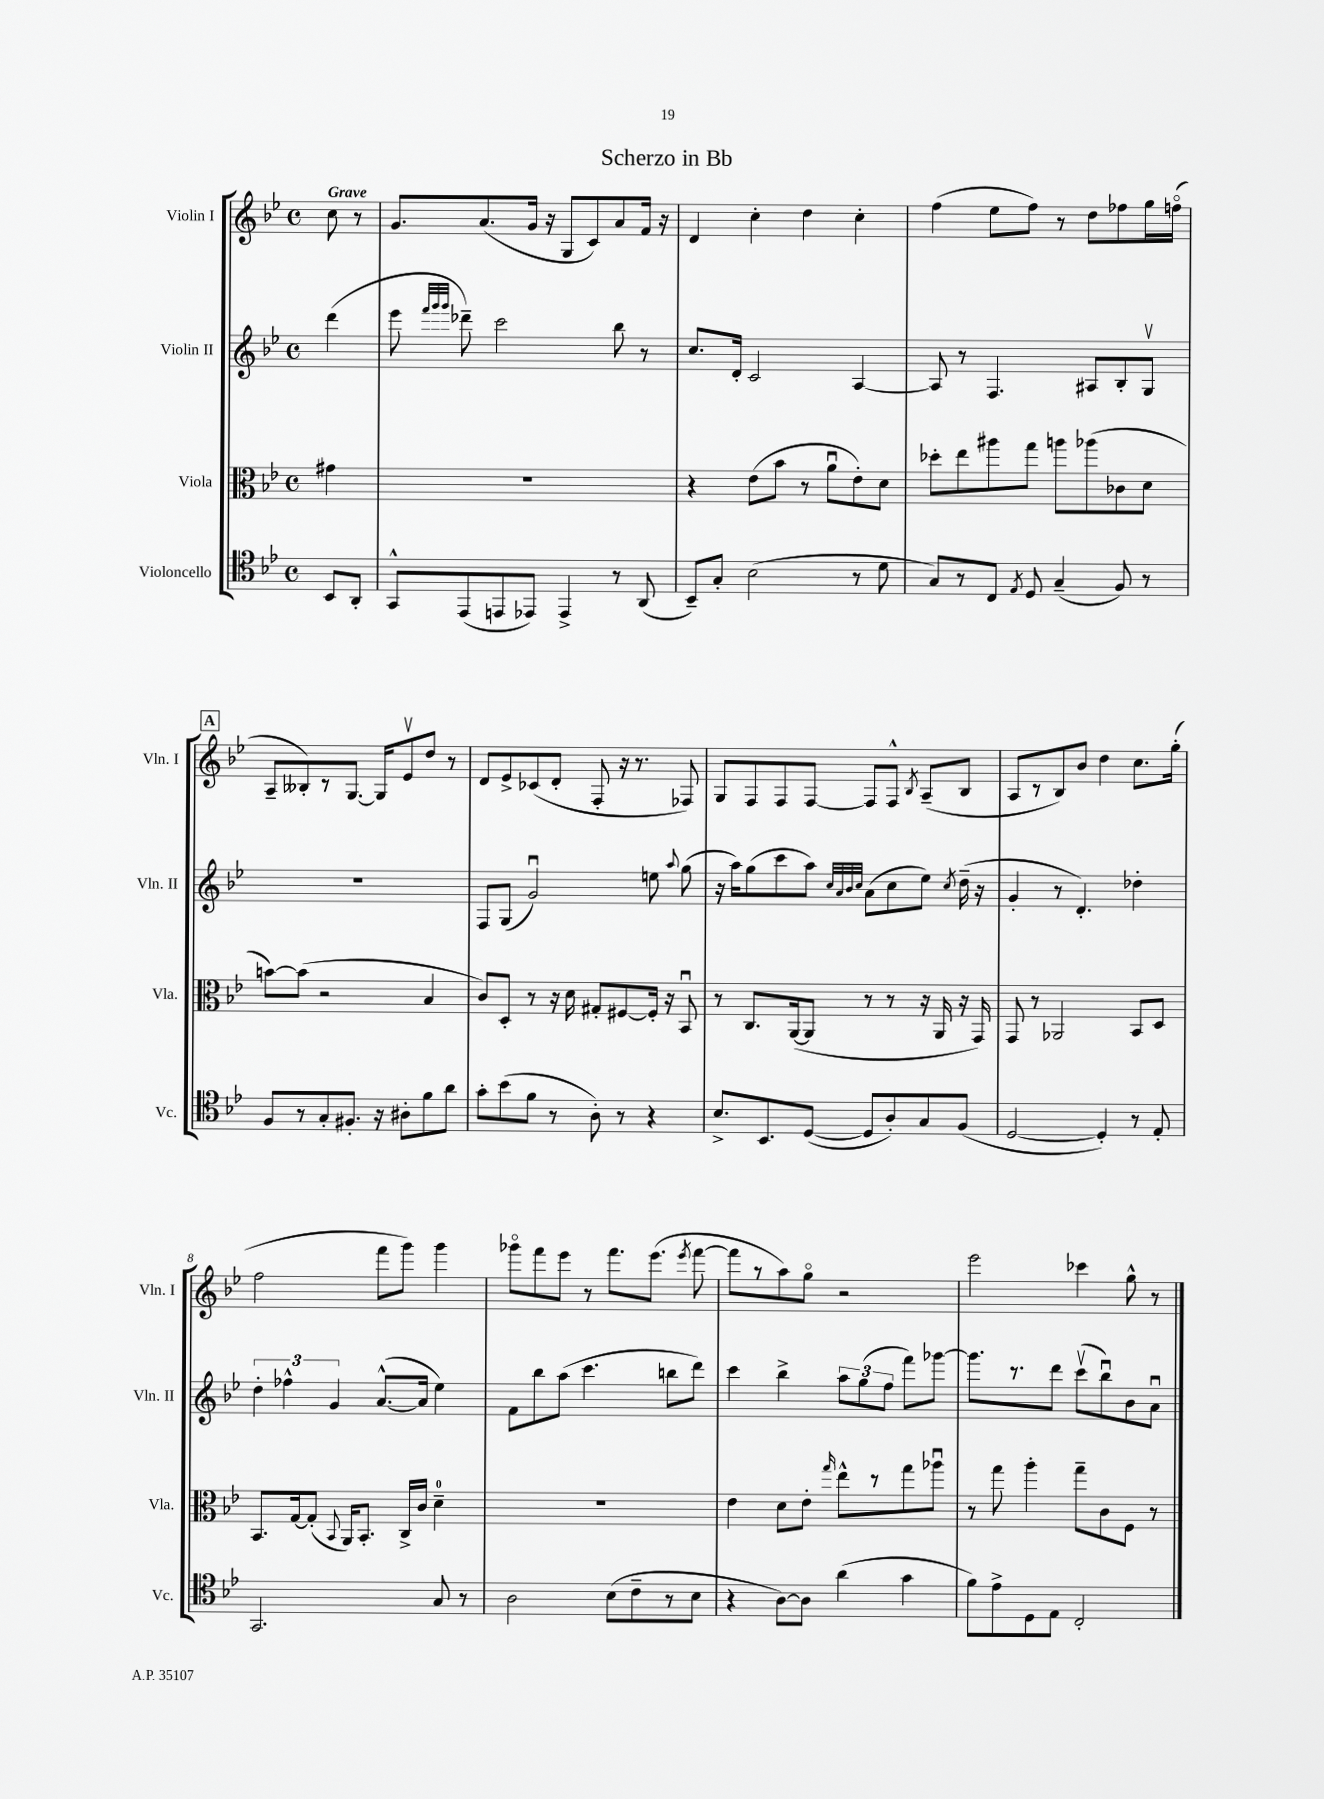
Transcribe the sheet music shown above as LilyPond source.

\header { title = "Scherzo in Bb" }
<<
\new StaffGroup <<
\new Staff = "s0" \with { instrumentName = "Violin I" shortInstrumentName = "Vln. I" } {
    \clef treble \key bes \major \defaultTimeSignature \time 4/4 \partial 4 \tempo "Grave"
    \autoBeamOff c''8 r8 |
    g'8.[ a'8.( g'16] r16 g8[ c'8) a'8 f'16] r16 |
    d'4 c''4-. d''4 c''4-. |
    f''4( ees''8[ f''8]) r8 d''8[ fes''8 g''16 f''16]\flageolet( |
    \mark \markup { \box "A" } a8[-- beses8-.) r8 g8.]~ g16[ ees'8\upbow d''8] r8 |
    d'8[ ees'8-> ces'8( d'8]-. f8-. r16 r8. fes8) |
    g8[ f8 f8 f8]~ f8[ f8]-^ \acciaccatura { bes8 } a8[--( bes8] |
    a8[ r8 bes8) bes'8] d''4 c''8.[ g''16]-.( |
    f''2 f'''8[ g'''8]) g'''4 |
    ges'''8[\flageolet f'''8 ees'''8] r8 f'''8.[ ees'''8.]( \acciaccatura { ees'''8 } f'''8~ |
    f'''8[ r8 a''8) g''8]\flageolet r2 |
    ees'''2 ces'''4 g''8-^ r8 \bar "|." |
}
\new Staff = "s1" \with { instrumentName = "Violin II" shortInstrumentName = "Vln. II" } {
    \clef treble \key bes \major \defaultTimeSignature \time 4/4 \partial 4
    \autoBeamOff d'''4( |
    ees'''8 \grace { f'''32[ g'''32 g'''32] } des'''8--) c'''2 bes''8 r8 |
    c''8.[ d'16]-. c'2 a4~ |
    a8 r8 f4. ais8[ bes8-. g8]\upbow |
    \mark \markup { \box "A" } R1 |
    f8[ g8]( g'2\downbow) e''8 \appoggiatura { a''8 } g''8( |
    r16 a''16[) g''8( c'''8 a''8]) \grace { c''32[ a'32 bes'32 c''32] } a'8[( c''8 ees''8]) \acciaccatura { c''8 } d''16--( r16 |
    g'4-. r8 d'4.-.) des''4-. |
    \tuplet 3/2 { d''4-. fes''4-^ g'4 } a'8.[~-^( a'16] ees''4) |
    f'8[ bes''8 a''8]( c'''4. b''8[ d'''8]) |
    c'''4 bes''4-> \tuplet 3/2 { a''8[ g''8( f''8] } f'''8[) ges'''8]~ |
    ges'''8.[ r8. d'''8] c'''8[\upbow( bes''8\downbow) bes'8 a'8]\downbow \bar "|." |
}
\new Staff = "s2" \with { instrumentName = "Viola" shortInstrumentName = "Vla." } {
    \clef alto \key bes \major \defaultTimeSignature \time 4/4 \partial 4
    \autoBeamOff gis'4 |
    R1 |
    r4 ees'8[( bes'8] r8 a'8[\downbow ees'8-.) d'8] |
    des''8[-. ees''8 ais''8 g''8] a''8[ aes''8( ces'8 d'8] |
    \mark \markup { \box "A" } b'8[~) b'8]( r2 bes4 |
    c'8[) d8]-. r8 r16 d'16 gis8[-. fis8~ fis16]-. r16 bes,8\downbow |
    r8 c8.[ a,16~( a,8] r8 r8 r16 a,16 r16 g,16) |
    g,8 r8 aes,2 bes,8[ d8] |
    bes,8.[ g16~ g8]-.( \appoggiatura { bes,8 } a,16[) bes,8.]-. c16[-> c'16] d'4-0-- |
    R1 |
    ees'4 d'8[ ees'8]-. \grace { g''16 } ees''8[-^ r8 g''8 aes''8]\downbow |
    r8 g''8 a''4-. g''8[-- c'8 f8] r8 \bar "|." |
}
\new Staff = "s3" \with { instrumentName = "Violoncello" shortInstrumentName = "Vc." } {
    \clef tenor \key bes \major \defaultTimeSignature \time 4/4 \partial 4
    \autoBeamOff bes,8[ a,8]-. |
    g,8[-^ ees,8( e,8 ees,8]) ees,4-> r8 a,8( |
    bes,8[--) g8]-. bes2( r8 d'8 |
    g8[) r8 c8] \acciaccatura { ees8 } d8 g4--( f8) r8 |
    \mark \markup { \box "A" } f8[ r8 g8-. fis8.]-. r16 ais8[-. f'8 a'8] |
    g'8[-. bes'8( f'8] r8 a8-.) r8 r4 |
    bes8.[-> bes,8. d8]~( d8[ a8-.) g8 f8]( |
    d2~ d4-.) r8 ees8-. |
    g,2. g8 r8 |
    a2 bes8[( c'8-- r8 bes8] |
    r4 a8[~) a8] a'4( g'4 |
    f'8[) ees'8-> d8 ees8] c2-. \bar "|." |
}
>>
>>
